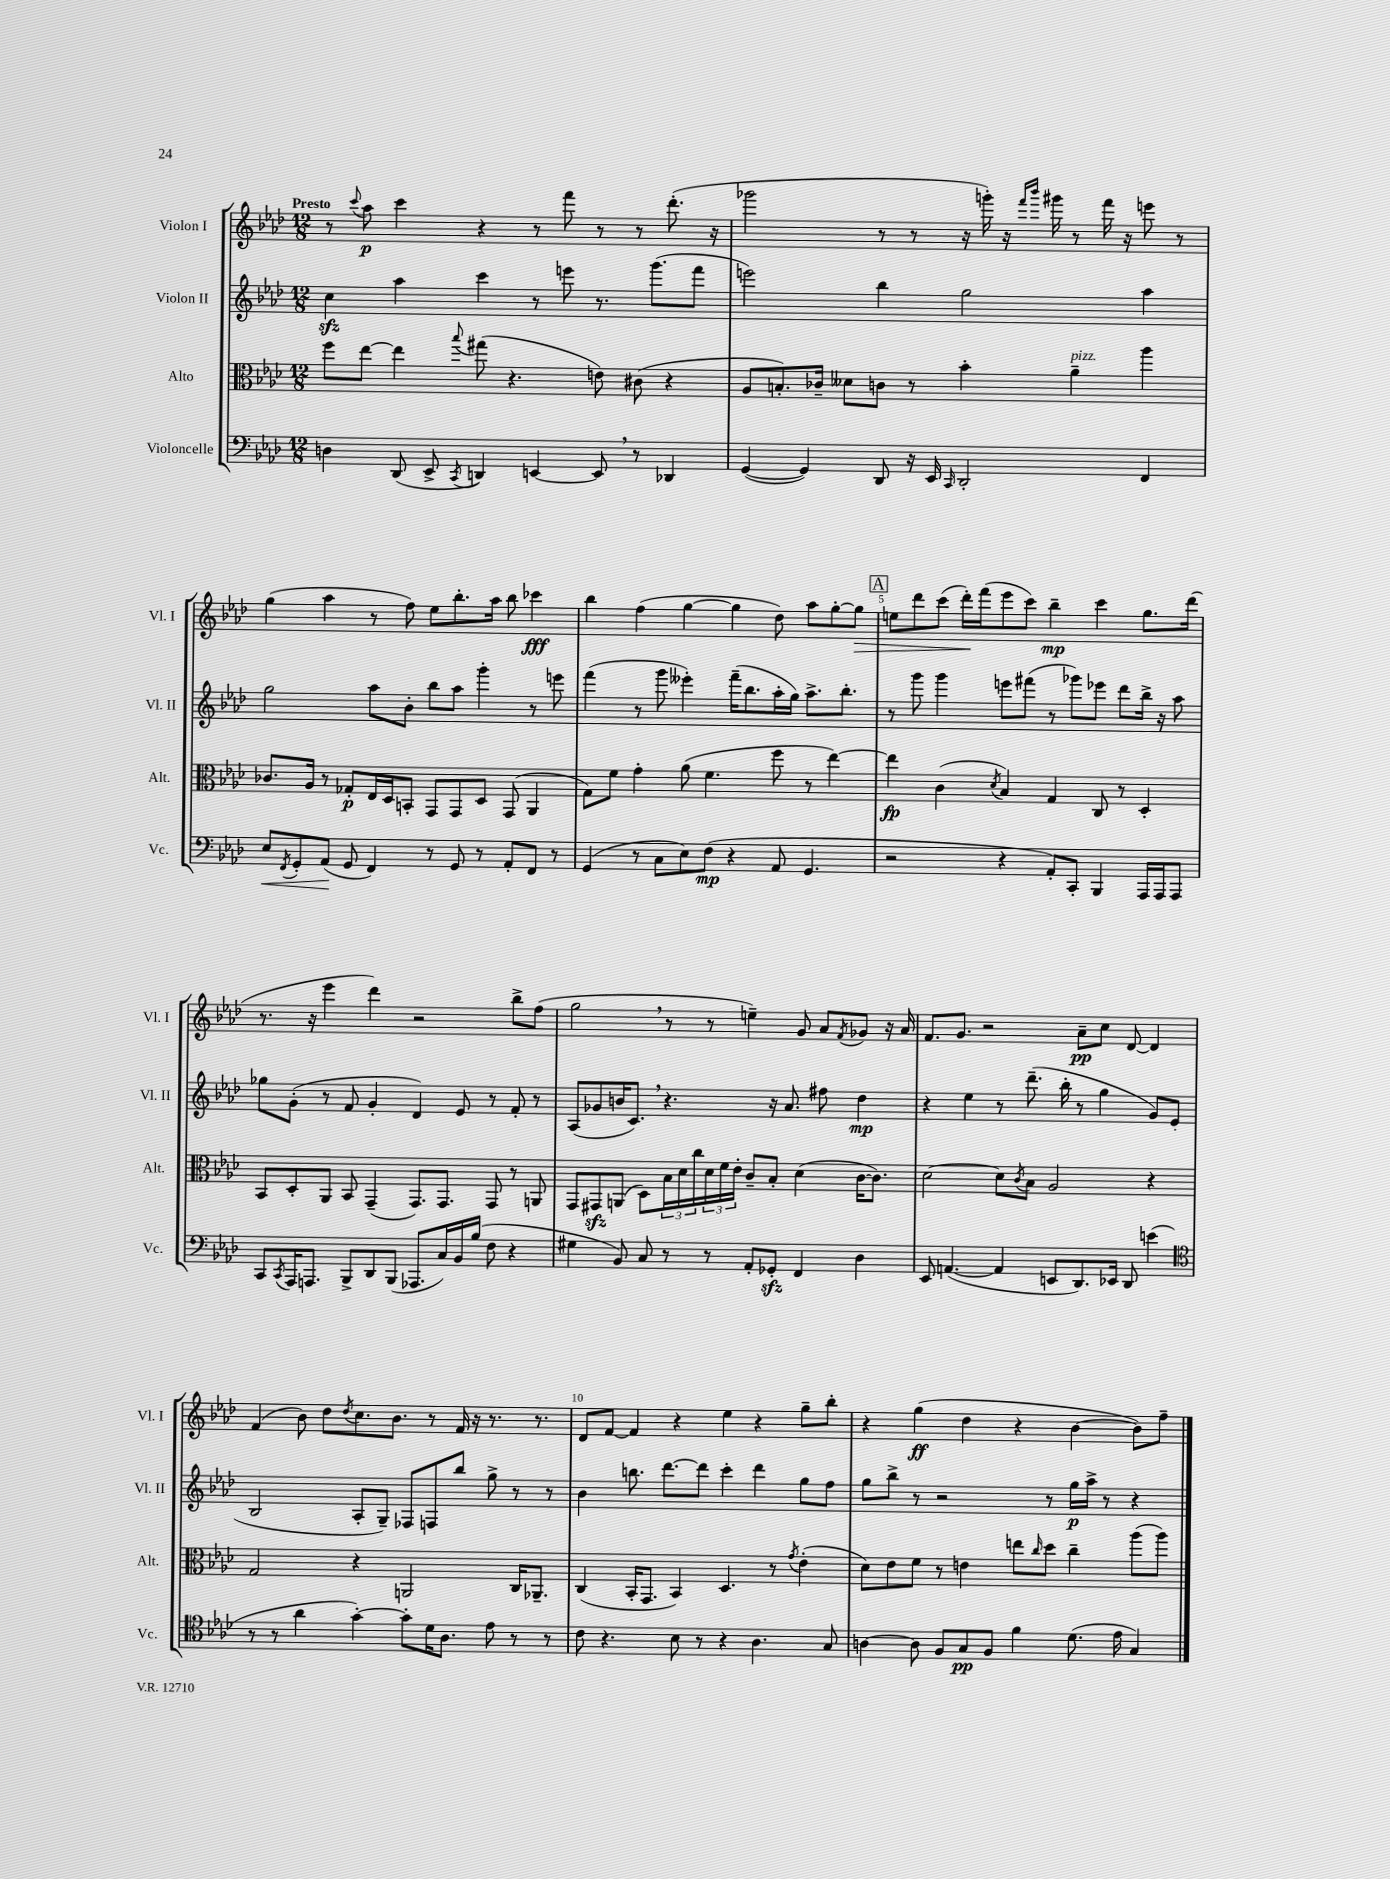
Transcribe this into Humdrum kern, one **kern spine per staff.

**kern	**dynam	**kern	**dynam	**kern	**dynam	**kern	**dynam
*part4	*part4	*part3	*part3	*part2	*part2	*part1	*part1
*staff4	*staff4	*staff3	*staff3	*staff2	*staff2	*staff1	*staff1
*I"Violoncelle	*	*I"Alto	*	*I"Violon II	*	*I"Violon I	*
*I'Vc.	*	*I'Alt.	*	*I'Vl. II	*	*I'Vl. I	*
*clefF4	*	*clefC3	*	*clefG2	*	*clefG2	*
*k[b-e-a-d-]	*	*k[b-e-a-d-]	*	*k[b-e-a-d-]	*	*k[b-e-a-d-]	*
*M12/8	*	*M12/8	*	*M12/8	*	*M12/8	*
=1	=1	=1	=1	=1	=1	=1	=1
!	!	!	!	!	!	!LO:TX:a:B:t=Presto	!
4Dn\	.	8ff\L	.	4cczz\	.	8r	.
.	.	.	.	.	.	8qqccc/	.
.	.	[8ee-\J	.	.	.	8aa-\	p
(8DD-/	.	4ee-\]	.	4aa-\	.	4ccc\	.
8EE-^/	.	.	.	.	.	.	.
8qCC/	.	8qqbb-/	.	.	.	.	.
4DDn/)	.	(8gg#X\	.	4ccc\	.	4r	.
.	.	4.r	.	.	.	.	.
[4EEn/	.	.	.	8r	.	8r	.
.	.	.	.	8eeen\	.	8fff\	.
8EE,/]	.	8en\)	.	8.r	.	8r	.
8r	.	(8c#X\	.	.	.	8r	.
.	.	.	.	(8.ggg\L	.	.	.
4DD-X/	.	4r	.	.	.	(8.ddd-'\	.
.	.	.	.	8fff\J	.	.	.
.	.	.	.	.	.	16r	.
=2	=2	=2	=2	=2	=2	=2	=2
([4GG/	.	8A-/L	.	2eeen\)	.	2ggg-X\	.
.	.	8.Bn'/)	.	.	.	.	.
4GG/])	.	.	.	.	.	.	.
.	.	16c-X~/Jk	.	.	.	.	.
.	.	8d--X\L	.	.	.	.	.
8DD-/	.	8cn\J	.	4bb-\	.	8r	.
16r	.	8r	.	.	.	8r	.
16EE-/	.	.	.	.	.	.	.
16qqCC/	.	.	.	.	.	.	.
2DD-'/	.	4b-'\	.	2gg\	.	16r	.
.	.	.	.	.	.	16gggn'\)	.
.	.	.	.	.	.	16r	.
.	.	.	.	.	.	16qqfff/LL	.
.	.	.	.	.	.	16qqbbb-/JJ	.
.	.	.	.	.	.	16ggg#X\	.
!	!	!LO:TX:a:i:t=pizz.	!	!	!	!	!
.	.	4a-~\	.	.	.	8r	.
.	.	.	.	.	.	16fff\	.
.	.	.	.	.	.	16r	.
4FF/	.	4aa-\	.	4aa-\	.	8eeen\	.
.	.	.	.	.	.	8r	.
!!LO:LB:g=z
=3	=3	=3	=3	=3	=3	=3	=3
!	!LO:HP:b	!	!	!	!	!	!
8E-/L	<	8.c-X/L	.	2gg\	.	(4gg\	.
8qFF/	.	.	.	.	.	.	.
8GG'/	.	.	.	.	.	.	.
.	.	16A-/Jk	.	.	.	.	.
(8AA-/J	.	8r	.	.	.	4aa-\	.
8GG/	[	8G-X'/L	p	.	.	.	.
4FF/)	.	16E-/L	.	8aa-\L	.	8r	.
.	.	16D-/J	.	.	.	.	.
.	.	8BBn'/J	.	8b-'\J	.	8ff\)	.
8r	.	8GG/L	.	8bb-\L	.	8ee-\L	.
8GG/	.	8GG/	.	8aa-\J	.	8.bb-'\	.
8r	.	8D-/J	.	4ggg'\	.	.	.
.	.	.	.	.	.	16aa-\Jk	.
8AA-'/L	.	(8GG/	.	.	.	8bb-\	.
8FF/J	.	4AA-/	.	8r	.	4ccc-X\	fff
8r	.	.	.	8eeen\	.	.	.
=4	=4	=4	=4	=4	=4	=4	=4
(4GG/	.	8G\L)	.	(4fff\	.	4bb-\	.
.	.	8f\J	.	.	.	.	.
8r	.	4g'\	.	8r	.	(4ff\	.
8C\L	.	.	.	8ggg\	.	.	.
8E-\)	.	(8a-\	.	4eee--X'\)	.	[4gg\	.
(8F\J	mp	4.f\	.	.	.	.	.
4r	.	.	.	(16fff~\KL	.	4gg\]	.
.	.	.	.	8.bb-\	.	.	.
8AA-/	.	8ff\	.	16aa-'\L	.	8dd-\)	.
.	.	.	.	16gg\JJ)	.	.	.
4.GG/	.	8r	.	8.aa-^\L	.	8aa-\L	.
.	.	[4ee-\)	.	.	.	[8gg'\	.
.	.	.	.	8.bb-'\J	.	.	.
!	!	!	!	!	!	!	!LO:HP:b
.	.	.	.	.	.	8gg\J]	>
!!LO:REH:place=s1:t=A
=5	=5	=5	=5	=5	=5	=5	=5
2r	.	4ee-\]	fp	8r	.	8een\L	.
.	.	.	.	8ggg\	.	8ddd-\	.
.	.	(4c\	.	4ggg\	.	(8ccc\J	.
.	.	.	.	.	.	16ddd-'\LL)	.
.	.	.	.	.	.	(16fff\J	]
.	.	8qd-/	.	.	.	.	.
4r	.	4B-/)	.	8eeen\L	.	8eee-\	.
.	.	.	.	(8fff#X\J	.	8ccc\J)	.
8AA-'/L)	.	4G/	.	8r	.	4bb-~\	mp
8CC'/J	.	.	.	8ggg-X\L)	.	.	.
4BBB-/	.	8C/	.	8eee-X\J	.	4ccc\	.
.	.	8r	.	8ddd-\L	.	.	.
16AAA-/LL	.	4D-'/	.	16bb-^\Jk	.	8.gg\L	.
16AAA-/J	.	.	.	16r	.	.	.
8AAA-/J	.	.	.	8aa-\	.	.	.
.	.	.	.	.	.	(16ddd-\Jk	.
!!LO:LB:g=z
=6	=6	=6	=6	=6	=6	=6	=6
8CC/L	.	8BB-/L	.	8gg-X\L	.	8.r	.
8qCC/	.	.	.	.	.	.	.
16AAA-/K	.	8D-'/	.	(8g'\J	.	.	.
8.AAAn/J	.	.	.	.	.	16r	.
.	.	8AA-/J	.	8r	.	4eee-\	.
8BBB-^/L	.	8BB-/	.	8f/	.	.	.
8DD-/	.	(4GG~/	.	4g'/	.	4ddd-\)	.
(8BBB-/J	.	.	.	.	.	.	.
8.AAA-X/L	.	8.GG/L)	.	4d-/)	.	2r	.
16C/L)	.	8.GG/J	.	.	.	.	.
16BB-/	.	.	.	8e-/	.	.	.
(16B-/JJ	.	.	.	.	.	.	.
8F\	.	8GG/	.	8r	.	.	.
4r	.	8r	.	8f'/	.	8bb-^\L	.
.	.	8AAn/	.	8r	.	(8ff\J	.
=7	=7	=7	=7	=7	=7	=7	=7
4G#X\	.	8GG/L	.	(8A-/L	.	2gg,\	.
.	.	8GG#Xzz/	.	8g-X/	.	.	.
8BB-/)	.	(8AAn/J	.	16bn/K	.	.	.
.	.	.	.	8.c,/J)	.	.	.
8C/	.	8D-\L)	.	.	.	.	.
8r	.	24B-\L	.	4.r	.	8r	.
.	.	24d-\	.	.	.	.	.
.	.	24cc\	.	.	.	.	.
8r	.	24d-\	.	.	.	8r	.
.	.	24f\	.	.	.	.	.
.	.	24e-'\JJ	.	.	.	.	.
8AA-'/L	.	8c~/L	.	.	.	4een~\)	.
8GG-Xzz'/J	.	8B-'/J	.	16r	.	.	.
.	.	.	.	8.a-/	.	.	.
4FF/	.	(4d-\	.	.	.	8g/	.
.	.	.	.	8ff#X\	.	8a-/L	.
.	.	.	.	.	.	8qf/	.
4D-\	.	[16c\KL	.	4dd-\	mp	8g-X/J	.
.	.	8.c\J])	.	.	.	.	.
.	.	.	.	.	.	16r	.
.	.	.	.	.	.	16a-/	.
=8	=8	=8	=8	=8	=8	=8	=8
8EE-/	.	[2d-\	.	4r	.	8.f/L	.
([4.AAn/	.	.	.	.	.	.	.
.	.	.	.	.	.	8.g/J	.
.	.	.	.	4ee-\	.	.	.
.	.	.	.	.	.	2r	.
4AA/]	.	8d-\L]	.	8r	.	.	.
.	.	8qc/	.	.	.	.	.
.	.	8B-\J	.	(8.ddd-~\	.	.	.
8EEn/L	.	2A-/	.	.	.	.	.
.	.	.	.	16bb-'\	.	.	.
8.DD-/)	.	.	.	8r	.	8a-~\L	pp
.	.	.	.	4gg\	.	8cc\J	.
16EE-X/Jk	.	.	.	.	.	.	.
8DD-/	.	.	.	.	.	[8d-/	.
(4en\	.	4r	.	8g/L)	.	4d-/]	.
.	.	.	.	(8e-/J	.	.	.
!!LO:LB:g=z
=9	=9	=9	=9	=9	=9	=9	=9
*clefC4	*	*	*	*	*	*	*
8r	.	2G/	.	2B-/	.	(4f/	.
8r	.	.	.	.	.	.	.
4a-\	.	.	.	.	.	8b-\)	.
.	.	.	.	.	.	8dd-\L	.
.	.	.	.	.	.	8qdd-/	.
[4g'\)	.	4r	.	8A-'/L	.	8.cc\	.
.	.	.	.	8G~/J)	.	.	.
.	.	.	.	.	.	8.b-\J	.
8g'\L]	.	2AAn/	.	8F-X/L	.	.	.
16d-\K	.	.	.	8Fn/	.	8r	.
8.A-\J	.	.	.	.	.	.	.
.	.	.	.	8bb-/J	.	16f/	.
.	.	.	.	.	.	16r	.
8e-\	.	.	.	8gg^\	.	8.r	.
8r	.	16C/KL	.	8r	.	.	.
.	.	8.AA-X~/J	.	.	.	8.r	.
8r	.	.	.	8r	.	.	.
=10	=10	=10	=10	=10	=10	=10	=10
8c\	.	(4C/	.	4b-\	.	8d-/L	.
4.r	.	.	.	.	.	[8f/J	.
.	.	16BB-'/KL	.	8.bbn\	.	4f/]	.
.	.	8.GG/J	.	.	.	.	.
.	.	.	.	[8.ddd-\L	.	.	.
8B-\	.	4BB-/)	.	.	.	4r	.
8r	.	.	.	8ddd-\J]	.	.	.
4r	.	4.D-/	.	4ccc'\	.	4ee-\	.
4.A-\	.	.	.	4ddd-\	.	4r	.
.	.	8r	.	.	.	.	.
.	.	8qg/	.	.	.	.	.
.	.	(4e-'\	.	8gg\L	.	8gg~\L	.
8G/	.	.	.	8ff\J	.	8bb-'\J	.
=11	=11	=11	=11	=11	=11	=11	=11
[4An\	.	8d-\L)	.	8gg\L	.	4r	.
.	.	8e-\	.	8bb-^\J	.	.	.
8A\]	.	8f\J	.	8r	.	(4gg\	ff
8F/L	.	8r	.	2r	.	.	.
8G/	pp	4en\	.	.	.	4dd-\	.
8F/J	.	.	.	.	.	.	.
4f\	.	8een\L	.	.	.	4r	.
.	.	16qqcc/	.	.	.	.	.
.	.	8dd-\J	.	8r	.	.	.
(8.d-\	.	4cc~\	.	16gg\LL	p	[4b-\	.
.	.	.	.	16aa-^\JJ	.	.	.
.	.	.	.	8r	.	.	.
16e-\	.	.	.	.	.	.	.
4G/)	.	(8aa-\L	.	4r	.	8b-\L])	.
.	.	8aa-\J)	.	.	.	8ff~\J	.
==	==	==	==	==	==	==	==
*-	*-	*-	*-	*-	*-	*-	*-
